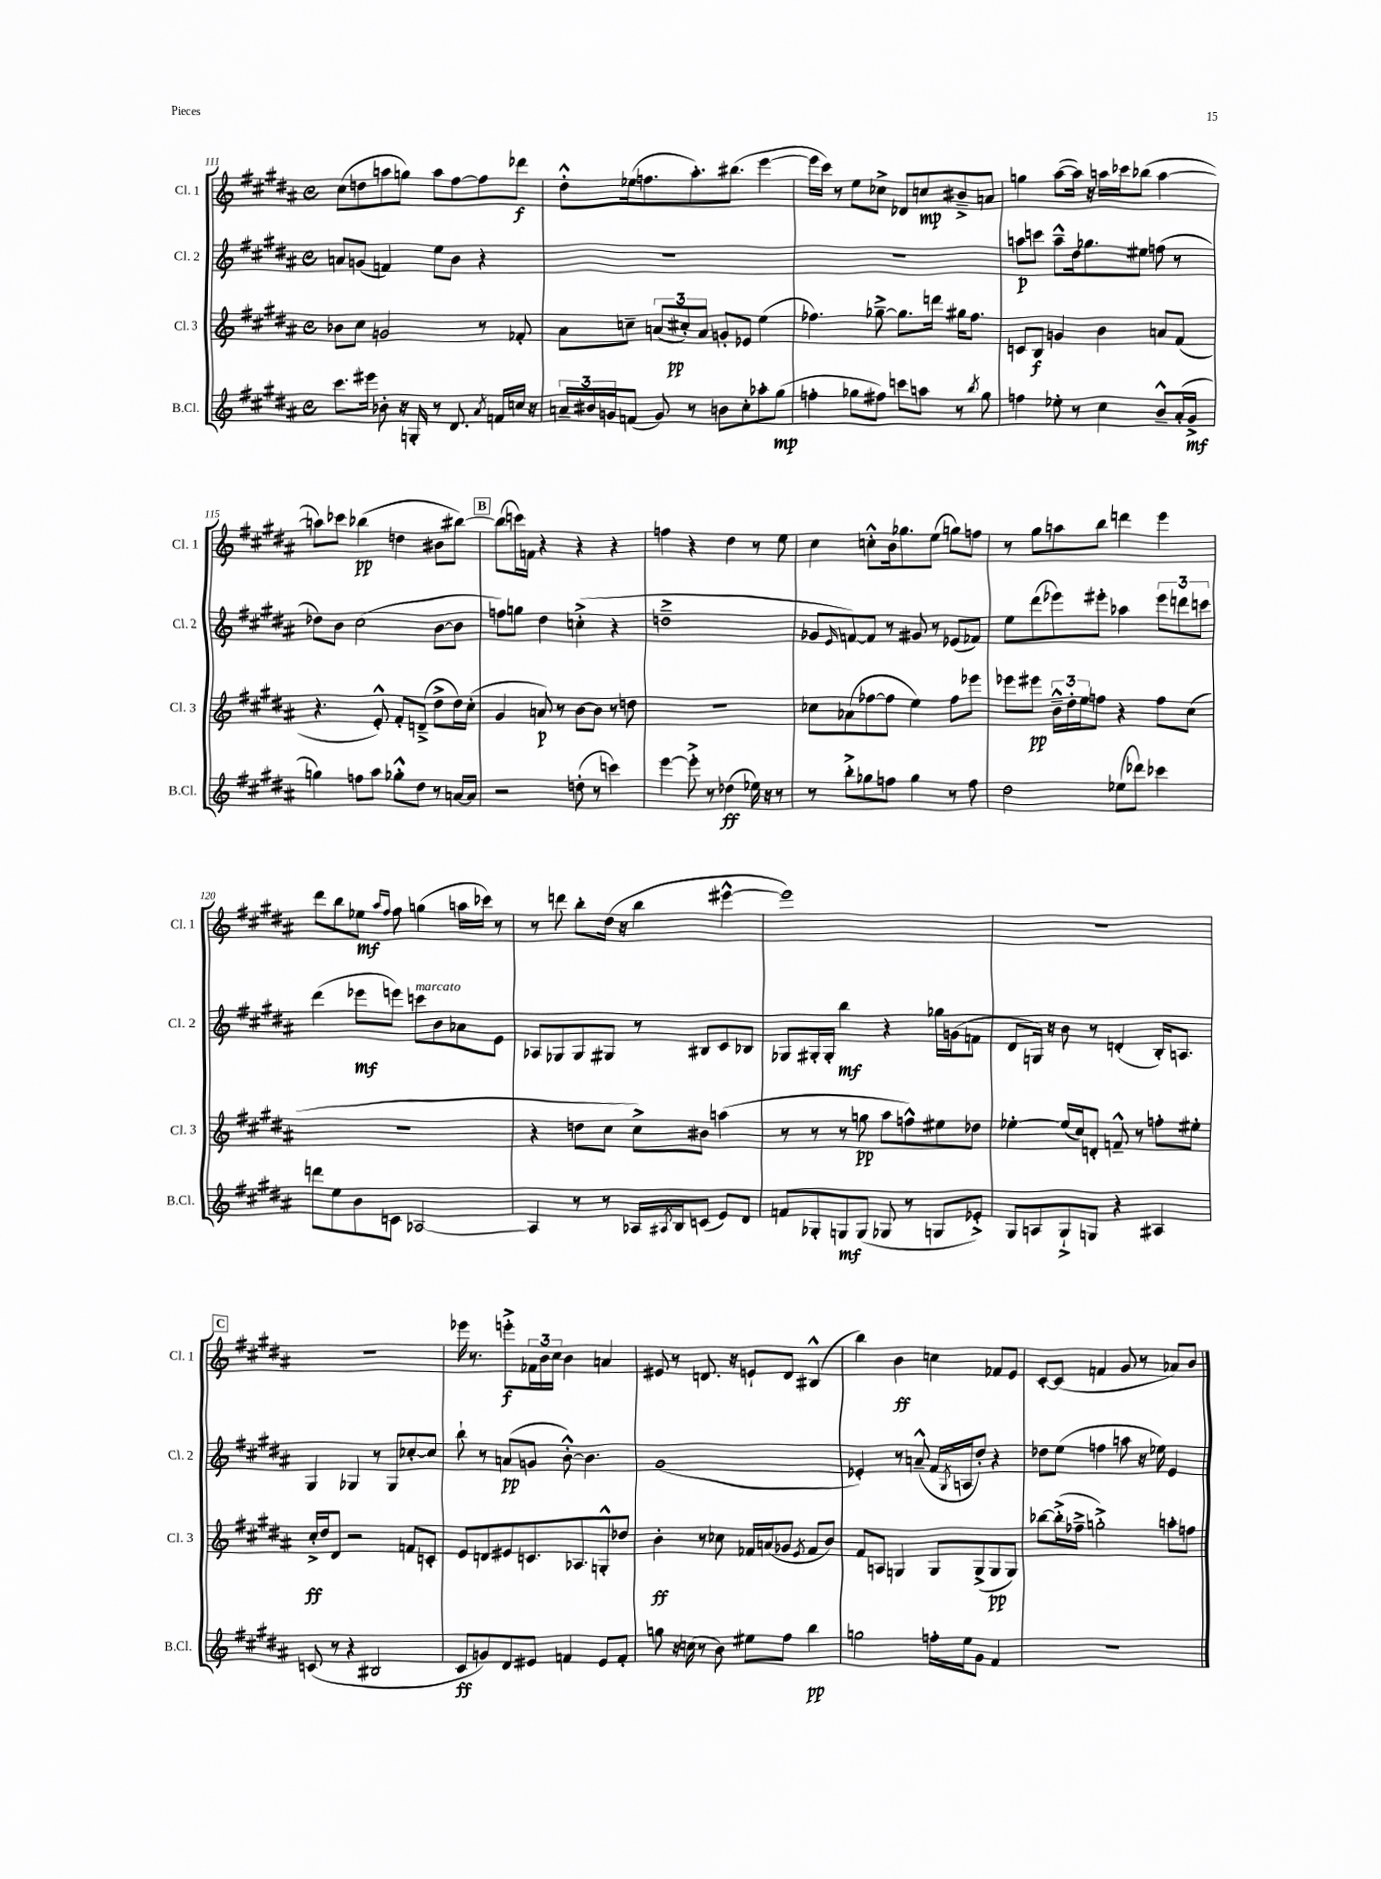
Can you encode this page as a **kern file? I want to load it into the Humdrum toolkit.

**kern	**dynam	**kern	**dynam	**kern	**dynam	**kern	**dynam
*part4	*part4	*part3	*part3	*part2	*part2	*part1	*part1
*staff4	*staff4	*staff3	*staff3	*staff2	*staff2	*staff1	*staff1
*I"B.Cl.	*	*I"Cl. 3	*	*I"Cl. 2	*	*I"Cl. 1	*
*I'B.Cl.	*	*I'Cl. 3	*	*I'Cl. 2	*	*I'Cl. 1	*
*clefG2	*	*clefG2	*	*clefG2	*	*clefG2	*
*k[f#c#g#d#a#]	*	*k[f#c#g#d#a#]	*	*k[f#c#g#d#a#]	*	*k[f#c#g#d#a#]	*
*M4/4	*	*M4/4	*	*M4/4	*	*M4/4	*
*met(c)	*	*met(c)	*	*met(c)	*	*met(c)	*
=111	=111	=111	=111	=111	=111	=111	=111
8.ccc#\L	.	8b-X\L	.	8an/L	.	(8cc#\L	.
.	.	8cc#\J	.	(8gn/J	.	8ddn\	.
16eee#X\Jk	.	.	.	.	.	.	.
8b-X'\	.	2gn/	.	4fn/)	.	8aan\	.
16r	.	.	.	.	.	8ggn\J)	.
16Gn'/	.	.	.	.	.	.	.
8r	.	.	.	8ee\L	.	8aa\L	.
8.d#/	.	.	.	8b\J	.	[8ff#\	.
.	.	8r	.	4r	.	8ff#\]	.
8qa#/	.	.	.	.	.	.	.
16fn/LL	.	.	.	.	.	.	.
16ccn/JJ	.	8f-X'/	.	.	.	8ddd-X\J	f
16r	.	.	.	.	.	.	.
=112	=112	=112	=112	=112	=112	=112	=112
24an~/LL	.	8a#\L	.	1r	.	8dd#'^^\L	.
24b#X/	.	.	.	.	.	.	.
24gn/J	.	.	.	.	.	.	.
(8fn/J	.	8ccn~\J	.	.	.	(16ee-X\k	.
.	.	.	.	.	.	8.ffn\	.
8g/)	.	(12an/L	.	.	.	.	.
.	.	12cc#X'/)	pp	.	.	.	.
8r	.	.	.	.	.	8.aa#'\)	.
.	.	12a/J	.	.	.	.	.
8bn\L	.	8gn'/L	.	.	.	.	.
.	.	.	.	.	.	(8.bb#X\J	.
8cc#'\	.	8e-X/J	.	.	.	.	.
8aa-X'\	.	(4ee\	.	.	.	[4eee\	.
(8gg#\J	mp	.	.	.	.	.	.
=113	=113	=113	=113	=113	=113	=113	=113
4ffn'\	.	4.ff-X\)	.	1r	.	16eee\LL]	.
.	.	.	.	.	.	16ccc#\JJ)	.
.	.	.	.	.	.	8r	.
8gg-X\L	.	.	.	.	.	8ee\L	.
8ff#X\J)	.	[8gg-X~^\	.	.	.	8cc-X^\J	.
8cccn\L	.	8.gg-\L]	.	.	.	8d-X/L	.
8aan\J	.	.	.	.	.	8ccn/	mp
.	.	16dddn\Jk	.	.	.	.	.
8r	.	16gg#X\KL	.	.	.	8b#X~^/	.
.	.	8.ff-\J	.	.	.	.	.
8qbb/	.	.	.	.	.	.	.
8gg-\	.	.	.	.	.	8an/J	.
=114	=114	=114	=114	=114	=114	=114	=114
4ffn\	.	8cn/L	.	8aan\L	p	4ggn\	.
.	.	8B/J	f	8cccn\J	.	.	.
8ee-X'\	.	4gn/	.	8aa~^^\L	.	([8aa#\L	.
8r	.	.	.	16dd#\k	.	16aa#\Jk])	.
.	.	.	.	8.gg-X\	.	16r	.
4cc#\	.	4b\	.	.	.	16aan\LL	.
.	.	.	.	.	.	16ccc-X\J	.
.	.	.	.	8ee#X\J	.	(8bb-X\J	.
8b~^^/L	.	8an/L	.	(8ffn\	.	[4aa\	.
(16a#'/L	.	(8f#/J	.	8r	.	.	.
16g#^/JJ	mf	.	.	.	.	.	.
!!LO:LB:g=z
=115	=115	=115	=115	=115	=115	=115	=115
4ggn\)	.	4.r	.	8dd-X\L)	.	8aan\L])	.
.	.	.	.	8b\J	.	8ccc-X\J	.
8ffn\L	.	.	.	(2cc#\	.	(4bb-X\	pp
8aa#\J	.	8e'^^/)	.	.	.	.	.
8gg-X'^^\L	.	8f#'/L	.	.	.	4ddn\	.
8dd#\J	.	(8dn~^/J	.	.	.	.	.
8r	.	8dd#^\L	.	[8b\L	.	8b#X\L	.
[16an/LL	.	16dd#\L)	.	8b\J]	.	[8bb#X\J)	.
16a/JJ]	.	(16cc#'\JJ	.	.	.	.	.
!!LO:REH:place=s1:t=B
=116	=116	=116	=116	=116	=116	=116	=116
2r	.	4g#/	.	8ffn\L)	.	(8bb#\L]	.
.	.	.	.	8ggn\J	.	16cccn\L)	.
.	.	.	.	.	.	16fn\JJ	.
.	.	8an/)	p	4dd#\	.	4r	.
.	.	8r	.	.	.	.	.
(8ddn'\	.	[8b\L	.	(4ccn'^\	.	4r	.
8r	.	8b\J]	.	.	.	.	.
4cccn\)	.	8r	.	4r	.	4r	.
.	.	8ddn\	.	.	.	.	.
=117	=117	=117	=117	=117	=117	=117	=117
[4eee\	.	1r	.	1ddn~^	.	4ffn\	.
8eee'^\]	.	.	.	.	.	4r	.
8r	.	.	.	.	.	.	.
(4dd-X\	ff	.	.	.	.	4dd#\	.
16ee-X\)	.	.	.	.	.	8r	.
16r	.	.	.	.	.	.	.
8r	.	.	.	.	.	8ee\	.
=118	=118	=118	=118	=118	=118	=118	=118
8r	.	8cc-X\L	.	8g-X/L	.	4cc#\	.
.	.	.	.	16qqe/	.	.	.
8bb'^\L	.	(8a-X\	.	[8fn/)	.	.	.
8gg-X\	.	[8ff-X\	.	8f/J]	.	8ccn'^^\L	.
8ffn\J	.	8ff-\J]	.	8r	.	16b\k	.
.	.	.	.	.	.	8.gg-X\	.
4gg-\	.	4ee\)	.	8g#X/	.	.	.
.	.	.	.	8r	.	(8ee\J	.
8r	.	8ff-\L	.	(8e-X/L	.	8ggn\L)	.
8ff\	.	8eee-X\J	.	8f-X/J)	.	8ffn\J	.
=119	=119	=119	=119	=119	=119	=119	=119
2dd#\	.	8eee-X\L	.	8ee\L	.	8r	.
.	.	8eee#X\J	pp	(8ddd#\	.	8gg#\L	.
.	.	24b~^^\LL	.	8eee-X\)	.	8aan\	.
.	.	24dd#'\	.	.	.	.	.
.	.	24ee\J	.	.	.	.	.
.	.	8ffn\J	.	8eee#X'\J	.	8bb\J	.
(8ee-X\L	.	4r	.	4aa-X\	.	4dddn\	.
8ddd-X\J)	.	.	.	.	.	.	.
4ccc-X\	.	8ff\L	.	12eee#\L	.	4eee\	.
.	.	.	.	12dddn\	.	.	.
.	.	(8cc#\J	.	.	.	.	.
.	.	.	.	12cccn\J	.	.	.
!!LO:LB:g=z
=120	=120	=120	=120	=120	=120	=120	=120
8dddn\L	.	1r	.	(4ddd#\	.	8ddd#\L	.
8ee\	.	.	.	.	.	8bb\	.
8b\	.	.	.	8eee-X\L	mf	8ee-X\J	mf
.	.	.	.	.	.	16qqaa#/LL	.
.	.	.	.	.	.	16qqff#/JJ	.
8cn\J	.	.	.	8eeen\J)	.	8ff#\	.
!	!	!	!	!LO:TX:a:i:t=marcato	!	!	!
[2A-X/	.	.	.	8cccn\L	.	(4ggn\	.
.	.	.	.	8b\	.	.	.
.	.	.	.	8a-X\	.	16aan\LL	.
.	.	.	.	.	.	16ccc-X\JJ)	.
.	.	.	.	8e\J	.	8r	.
=121	=121	=121	=121	=121	=121	=121	=121
4A-/]	.	4r	.	8A-X/L	.	8r	.
.	.	.	.	8G-X/	.	8dddn\	.
8r	.	8ddn\L	.	8G-/	.	8bb'\L	.
8r	.	8cc#\J	.	8G#X/J	.	(16dd#\Jk	.
.	.	.	.	.	.	16r	.
16A-X/LL	.	8cc#^\L)	.	8r	.	4bb\	.
8qA#X/	.	.	.	.	.	.	.
16B/J	.	.	.	.	.	.	.
(8cn/J	.	8b#X\J	.	8B#X/L	.	.	.
8e/L)	.	(4aan\	.	8c#/	.	[4eee#X^^\	.
8d#/J	.	.	.	8B-X/J	.	.	.
=122	=122	=122	=122	=122	=122	=122	=122
8fn/L	.	8r	.	8G-X/L	.	1eee#])	.
8G-X'/	.	8r	.	16G#X'/L	.	.	.
.	.	.	.	16G#'/JJ	.	.	.
8Gn/	mf	8r	.	4bb\	mf	.	.
(8G/J	.	8ggn\	pp	.	.	.	.
8G-X/	.	8aa#\L	.	4r	.	.	.
8r	.	8ffn^^\)	.	.	.	.	.
8Gn/L	.	8ee#X\	.	16gg-X\LL	.	.	.
.	.	.	.	(16gn\J	.	.	.
8e-X'^/J)	.	8dd-X\J	.	8fn\J	.	.	.
=123	=123	=123	=123	=123	=123	=123	=123
8G#/L	.	[4ee-X'\	.	8d#/L	.	1r	.
8An/	.	.	.	16Gn/Jk)	.	.	.
.	.	.	.	16r	.	.	.
8G#`^/	.	(16ee-/LL]	.	8b\	.	.	.
.	.	16cc#/J)	.	.	.	.	.
8Gn/J	.	8dn'/J	.	8r	.	.	.
4r	.	8fn~^^/	.	(4dn'/	.	.	.
.	.	8r	.	.	.	.	.
4A#X/	.	8ffn'\L	.	16B'/KL)	.	.	.
.	.	.	.	8.An/J	.	.	.
.	.	8ee#X'\J	.	.	.	.	.
!!LO:LB:g=z
!!LO:REH:place=s1:t=C
=124	=124	=124	=124	=124	=124	=124	=124
(8cn/	.	16cc#'^/LL	ff	4G#/	.	1r	.
.	.	16dd#/J	.	.	.	.	.
8r	.	8d#/J	.	.	.	.	.
4r	.	2r	.	4G-X/	.	.	.
2B#X/	.	.	.	8r	.	.	.
.	.	.	.	8G-/L	.	.	.
.	.	8fn/L	.	[8cc-X'/	.	.	.
.	.	8cn'/J	.	8cc-/J]	.	.	.
=125	=125	=125	=125	=125	=125	=125	=125
8c#/L	ff	8e/L	.	8bb`\	.	16eee-X\	.
.	.	.	.	.	.	8.r	.
8gn/)	.	8dn/	.	8r	.	.	.
8d#/	.	8e#X/	.	(8an/L	pp	8eeen'^\L	f
8e#X/J	.	8.cn/	.	8gn/J	.	24f-X\L	.
.	.	.	.	.	.	24b\	.
.	.	.	.	.	.	24cc#\JJ	.
4fn/	.	.	.	[8b'^^\)	.	4b\	.
.	.	8.A-X/	.	.	.	.	.
.	.	.	.	4.b\]	.	.	.
8e#/L	.	8Gn'^^/	.	.	.	4an/	.
8f'/J	.	8dd-X/J	.	.	.	.	.
=126	=126	=126	=126	=126	=126	=126	=126
8ggn\	.	4b'\	ff	(1g#	.	8e#X/	.
16r	.	.	.	.	.	8r	.
(16ccn\	.	.	.	.	.	.	.
8r	.	8r	.	.	.	8.dn/	.
8b\)	.	8cc-X\	.	.	.	.	.
.	.	.	.	.	.	16r	.
8ee#X\L	.	16f-X/LL	.	.	.	8en`/L	.
.	.	(16an/J	.	.	.	.	.
8ff#\J	.	8g-X/J	.	.	.	8d/J	.
.	.	8qe/	.	.	.	.	.
4bb\	pp	8f-/L	.	.	.	(4B#X^^/	.
.	.	8b/J)	.	.	.	.	.
=127	=127	=127	=127	=127	=127	=127	=127
2ggn\	.	8f#/L	.	4e-X'/)	.	4bb\)	.
.	.	8An/J	.	.	.	.	.
.	.	4Gn/	.	8r	.	4b\	ff
.	.	.	.	(8an~^^/	.	.	.
16ffn'\LL	.	8G/L	.	16f#/LL	.	4ccn\	.
.	.	.	.	8qG#/	.	.	.
16ee\J	.	.	.	16An/J	.	.	.
8g#\J	.	(8G^/	.	8dd#'/J)	.	.	.
4f#/	.	8G/	pp	4r	.	8f-X/L	.
.	.	8G/J)	.	.	.	8e/J	.
=128	=128	=128	=128	=128	=128	=128	=128
1r	.	[8bb-X\L	.	8dd-X\L	.	[8c#'/L	.
.	.	(16bb-'^\L]	.	(8ee\J	.	(8c#/J]	.
.	.	16ff-X~^\JJ	.	.	.	.	.
.	.	2ggn'^\)	.	4ffn\	.	4fn/	.
.	.	.	.	8aan\	.	8g#/	.
.	.	.	.	16r	.	8r	.
.	.	.	.	16ee-X\)	.	.	.
.	.	8aan'\L	.	4e/	.	8a-X/L)	.
.	.	8ffn\J	.	.	.	8b/J	.
==	==	==	==	==	==	==	==
*-	*-	*-	*-	*-	*-	*-	*-
